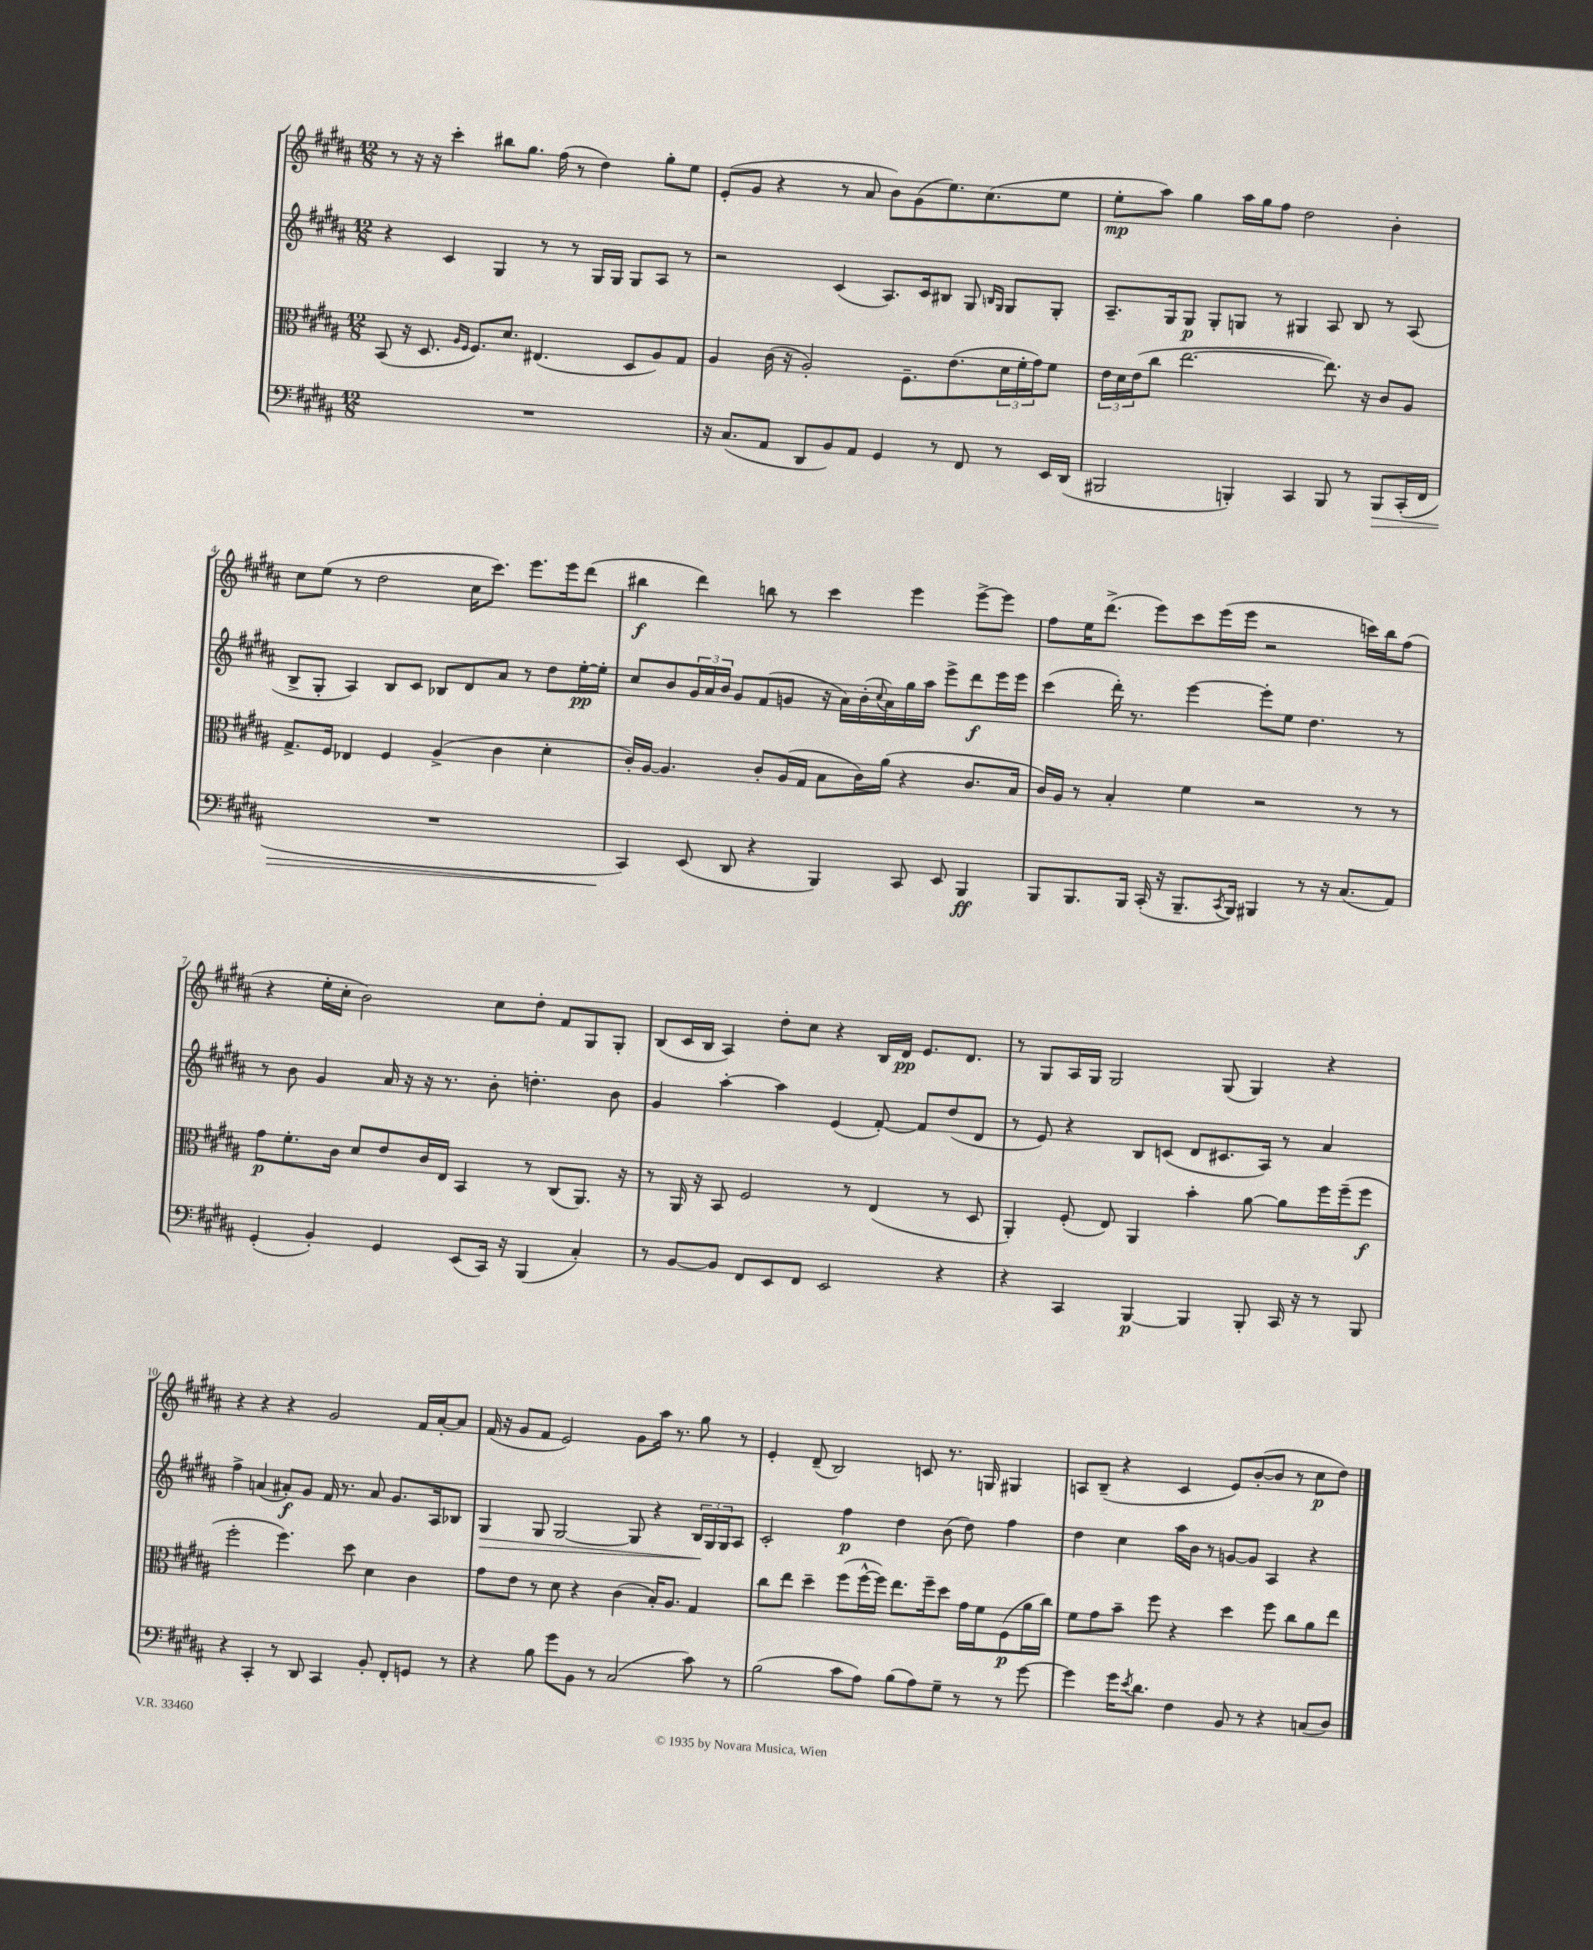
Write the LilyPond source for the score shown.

<<
\new StaffGroup <<
\new Staff = "s0" {
    \clef treble \key b \major \numericTimeSignature \time 12/8
    r8 r16 r16 cis'''4-. bis''8 gis''8. fis''16( r8 dis''4) gis''8-. e''8 |
    e'8-.( gis'8 r4 r8 ais'8 b'8) gis'8( e''8.) cis''8.( e''8 |
    e''8-.\mp ais''8) gis''4 ais''16 gis''16 fis''8 dis''2 b'4-. |
    cis''8 e''8( r8 dis''2 cis''16 cis'''8.) e'''8. e'''16 dis'''8( |
    bis''4\f dis'''4) b''8 r8 cis'''4 e'''4 e'''8~-> e'''8 |
    fis''8 e''16 dis'''8.->( e'''8) cis'''8 e'''16( e'''16 r2 c'''16) b''16 fis''8( |
    r4 e''16-. cis''16-. b'2) cis''8 dis''8-. fis'8 gis8 gis8-. |
    b8( cis'16 b16 ais4) dis''8-. cis''8 r4 b16 dis'16\pp e'8. dis'8. |
    r8 gis8 ais16 gis16 gis2 gis8( gis4) r4 |
    r4 r4 r4 gis'2 fis'16 ais'16~-. ais'8 |
    fis'16( r16 gis'8 fis'8 e'2) gis'8 ais''16 r8. gis''8 r8 |
    e'4-. dis'8--( b2) c'8 r8. g16 gis4 |
    a8 b8--( r4 cis'4 e'8) b'8~-.( b'8 r8 cis''8\p dis''8) \bar "|." |
}
\new Staff = "s1" {
    \clef treble \key b \major \numericTimeSignature \time 12/8
    r4 cis'4 gis4 r8 r8 gis16 gis16 gis8 ais8 r8 |
    r2 cis'4( ais8.) cis'16 bis8 gis8 \grace { b16 gis16 } gis8 gis8-. |
    ais8.-- gis16 gis8\p gis8-. g8 r8 gis4 ais8 b8 r8 ais8( |
    b8-> gis8-. ais4) b8 cis'8 bes8 dis'8 ais'8 r8 dis''8 e''16~-.\pp e''16-. |
    cis''8 b'8 \tuplet 3/2 { gis'16 ais'16 b'16 } gis'8 fis'8( g'8 r16 ais'16) b'16-.( \appoggiatura { cis''8 } ais'16) gis''16 ais''16 e'''8-> dis'''8\f e'''16 e'''16 |
    cis'''4( dis'''16-.) r8. e'''4~ e'''8-. e''8 dis''4. r8 |
    r8 b'8 gis'4 ais'16 r16 r16 r8. b'8-. d''4.-. b'8 |
    gis'4 ais''4~-. ais''4 e'4( fis'8~-.) fis'8 dis''8( dis'8 |
    r8 e'8) r4 b8 c'8( dis'8 cis'8. ais16) r8 ais'4 |
    fis''4-> a'4( ais'8-.\f) gis'8 fis'16 r8. ais'8 gis'8. ais16 bes8 |
    gis4\> gis8 gis2~ gis8 r4 \tuplet 3/2 { b16\! gis16 gis16 } ais8 |
    cis'2-. fis''4\p dis''4 b'8( dis''8) fis''4 |
    dis''4 cis''4 ais''16 b'16 r8 g'8~ g'8 ais4 r4 \bar "|." |
}
\new Staff = "s2" {
    \clef alto \key b \major \numericTimeSignature \time 12/8
    b,8( r16 dis8. \grace { ais16 fis16 } fis8.) dis'8. eis4.( dis8 ais8) gis8 |
    ais4 cis'16( r16 ais2-.) fis8.-- e'8.( \tuplet 3/2 { dis'16 fis'16-. gis'16) } fis'8 |
    \tuplet 3/2 { e'16 dis'16 e'16( } cis''8 e''2.~ e''8.) r16 cis'8 ais8 |
    gis8.-> fis16 ees4 fis4 ais4->( cis'4 dis'4-. |
    cis'16-.) ais16~ ais4. cis'8-. ais16( gis16 b8 cis'16) ais'16( r4 cis'8. b16 |
    cis'16) ais16 r8 b4-. fis'4 r2 r8 r8 |
    gis'8\p fis'8.-. cis'16 dis'8 e'8 cis'16 e16 b,4 r8 cis8( ais,8.) r16 |
    r8 ais,16 r16 b,8 fis2 r8 e4( r8 dis8 |
    ais,4-.) fis8-.( e8) ais,4 b'4-. ais'8~ ais'8 fis''16 fis''16--( fis''8\f |
    fis''2-. fis''4.) dis''8 dis'4 cis'4 |
    gis'8 e'8 r8 dis'8 r4 cis'4( b16-.) ais8. gis4 |
    cis''8 e''8 dis''4-- fis''8( fis''16~-^ fis''16) e''8. fis''16-- dis''8 gis'16 fis'16 fis8\p( ais'16 cis''16) |
    fis'8 gis'8 b'8-- fis''8 r4 dis''4 fis''8 cis''8 ais'8 e''8 \bar "|." |
}
\new Staff = "s3" {
    \clef bass \key b \major \numericTimeSignature \time 12/8
    R1. |
    r16 cis8.( ais,8 dis,8 b,8) ais,8 gis,4 r8 fis,8 r8 e,16 dis,16( |
    bis,,2 b,,4-.) cis,4 b,,8 r8 b,,8\> cis,16-.( fis,16 |
    R1. |
    cis,4\!) e,8( dis,8 r4 b,,4) cis,8 e,8 b,,4\ff |
    b,,8 b,,8. b,,16 cis,16-.( r16 b,,8.-- \acciaccatura { cis,8 } b,,16) bis,,4 r8 r16 cis8.( ais,8) |
    gis,4-.( b,4-.) gis,4 e,8( cis,16) r16 b,,4( cis4-.) |
    r8 b,8~ b,8 fis,8 e,8 fis,8 e,2 r4 |
    r4 cis,4 b,,4~\p b,,4 b,,8-. cis,16 r16 r8 b,,8 |
    r4 cis,4-. r8 dis,8 cis,4 b,8-. fis,8-. g,8 r8 |
    r4 b8 gis'8 b,8 r8 cis2( cis'8) r8 |
    b2( cis'8 ais8) b8( ais8) gis8-- r8 r8 gis'8~ |
    gis'4 gis'16 \acciaccatura { e'8 } dis'8. fis4 b,8 r8 r4 c8( dis8) \bar "|." |
}
>>
>>
